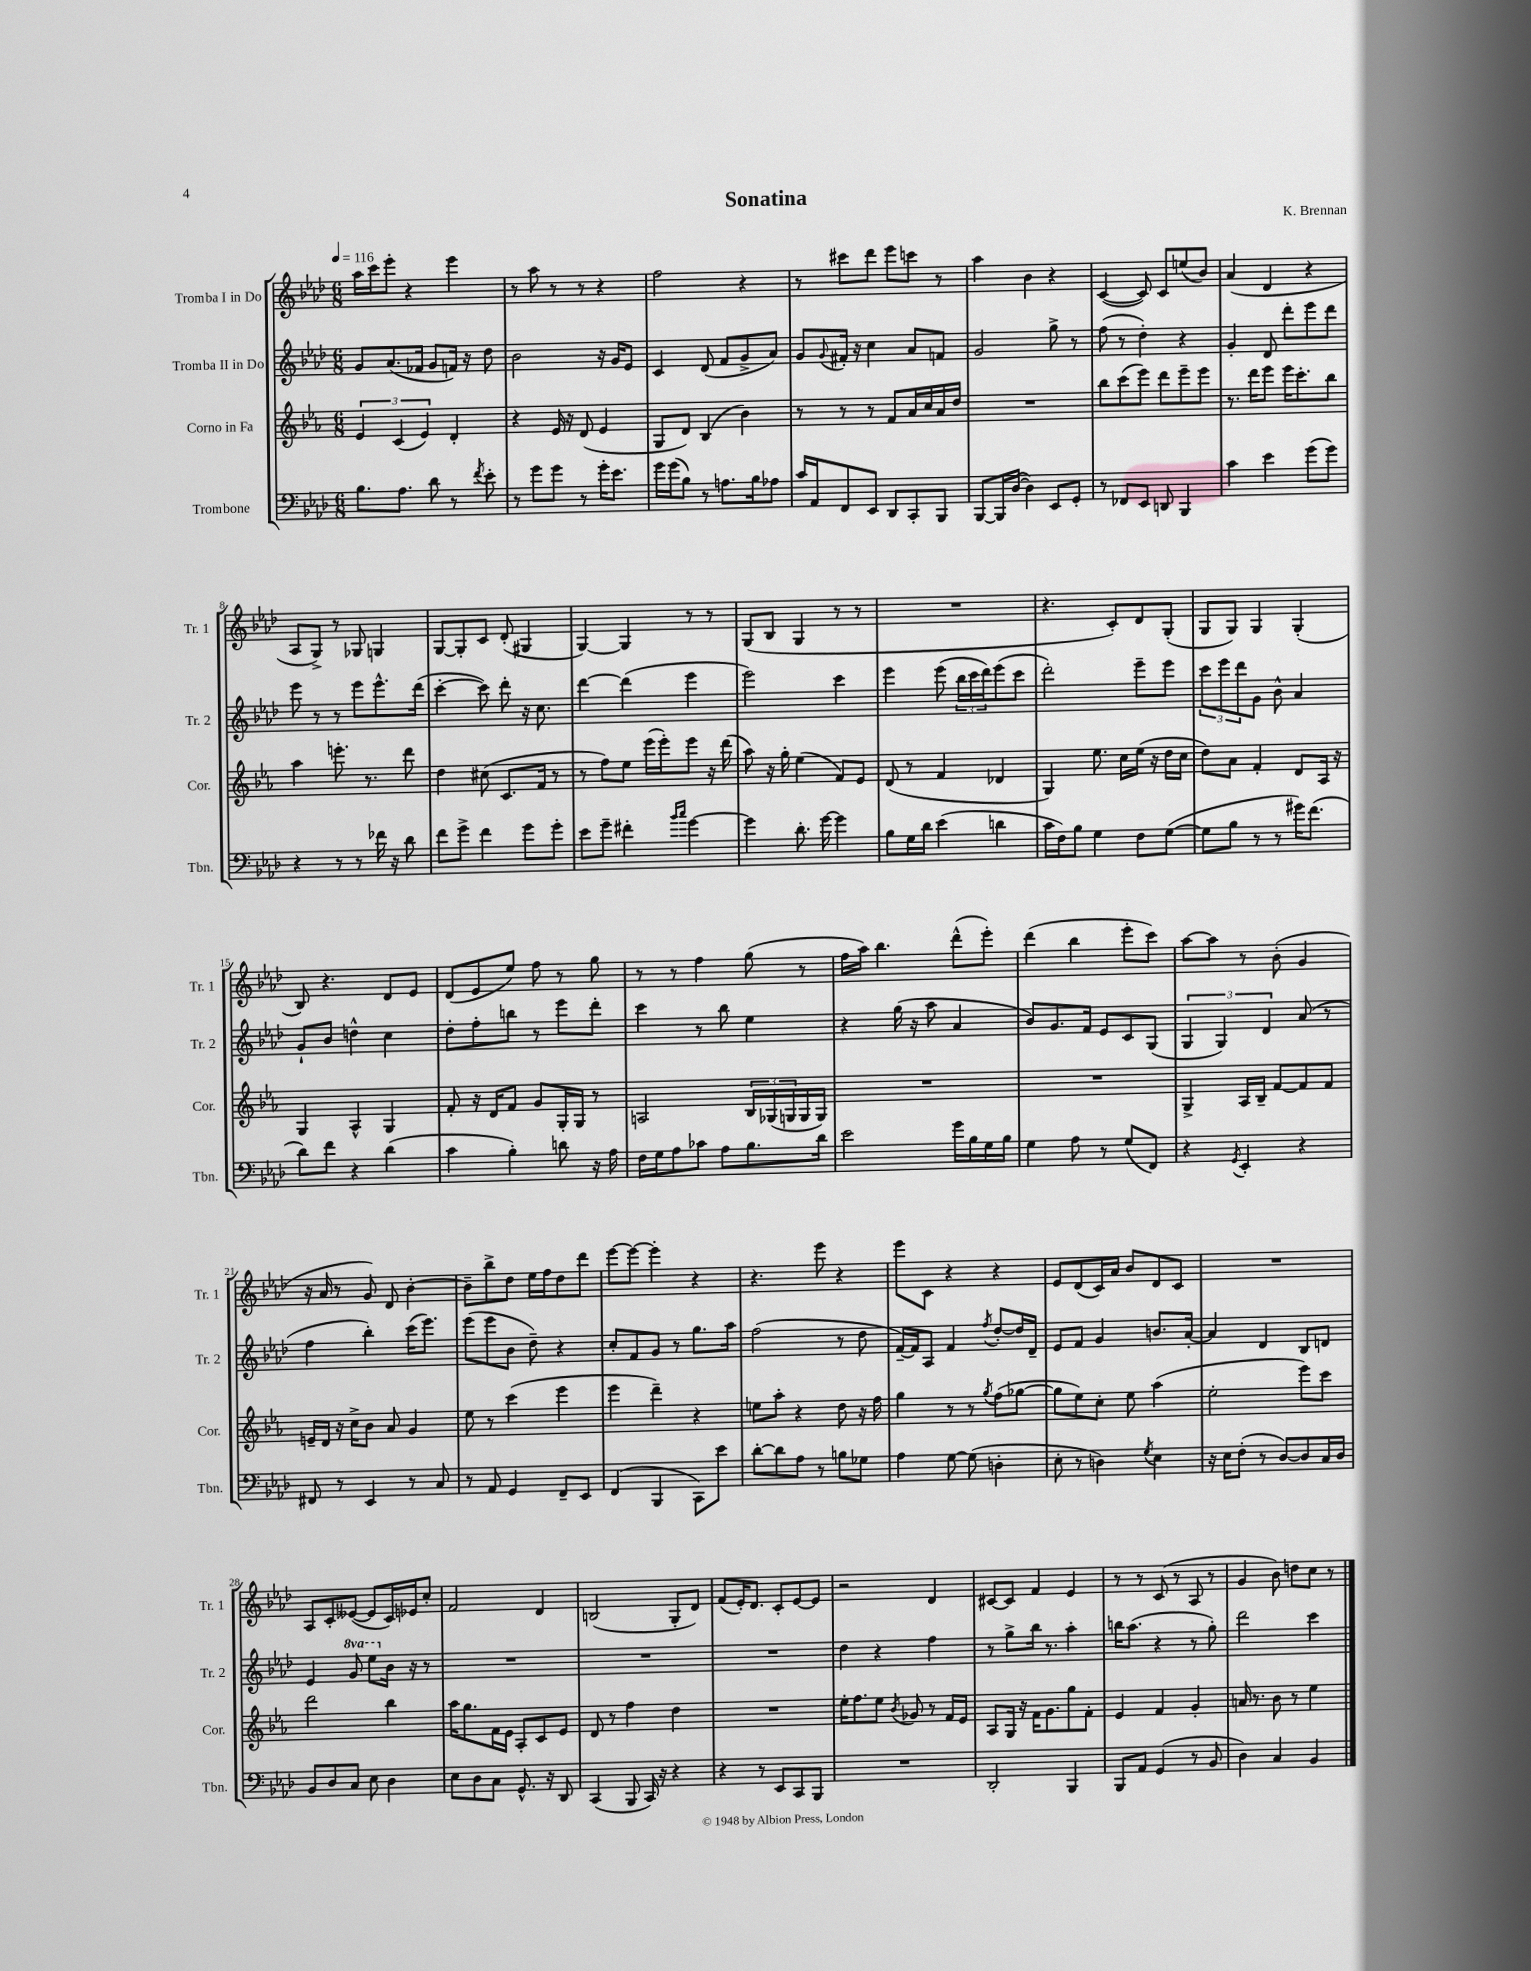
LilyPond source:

\header { title = "Sonatina" composer = "K. Brennan" }
<<
\new StaffGroup <<
\new Staff = "s0" \with { instrumentName = "Tromba I in Do" shortInstrumentName = "Tr. 1" } {
    \clef treble \key aes \major \numericTimeSignature \time 6/8 \tempo 4 = 116
    aes''16 c'''16 ees'''8-. r4 ees'''4 |
    r8 aes''8 r8 r8 r4 |
    f''2 r4 |
    r8 cis'''8 des'''8 ees'''8 c'''8 r8 |
    aes''4 bes'4 r4 |
    c'4~( c'8) c'8 e''8( bes'8) |
    aes'4( des'4 r4 |
    aes8 g8->) r8 ges8 g4 |
    g8~ g8-. c'8 des'8-.( gis4 |
    g4~) g4 r8 r8 |
    g8( bes8 g4 r8 r8 |
    R2. |
    r4. c'8-.) des'8 g8-.( |
    g8 g8) g4 g4-.( |
    bes8) r4. des'8 ees'8 |
    des'8( ees'8 ees''8) f''8 r8 g''8 |
    r8 r8 f''4 g''8( r8 |
    f''16 aes''16) bes''4. des'''8-^( ees'''8-.) |
    des'''4( bes''4 ees'''8-. c'''8) |
    aes''8~ aes''8 r8 bes'8-.( g'4 |
    r16 aes'16 r8 g'8) des'8 bes'4~-. |
    bes'8-- bes''8-> des''8 ees''16 f''16 des''8 des'''8 |
    ees'''8~ ees'''8~ ees'''4-. r4 |
    r4. ees'''8 r4 |
    ees'''8 c'8 r4 r4 |
    ees'8 des'8( c'16) aes'16 bes'8 des'8 c'8 |
    R2. |
    aes8 c'8-. eeses'8~( eeses'8 c'16) ees'16 c''8-. |
    f'2 des'4 |
    b2( g8-. des'8) |
    f'8( ees'16-.) des'8. c'8-. ees'8~ ees'8 |
    r2 des'4 |
    cis'8~ cis'8 f'4 ees'4 |
    r8 r8 c'8( r8 aes8 r8 |
    g'4 bes'8) d''8 c''8 r8 \bar "|." |
}
\new Staff = "s1" \with { instrumentName = "Tromba II in Do" shortInstrumentName = "Tr. 2" } {
    \clef treble \key aes \major \numericTimeSignature \time 6/8 \set Staff.ottavationMarkups = #ottavation-simple-ordinals
    g'8 aes'8.( fes'16 g'8 f'16) r16 des''8 |
    bes'2 r16 g'16 ees'8 |
    c'4 des'8( f'8 g'8-> aes'8) |
    g'8 \appoggiatura { g'8 } fis'16-. r16 c''4 aes'8 f'8 |
    g'2 g''8-> r8 |
    f''8( r8 des''4-.) r4 |
    g'4-. des'8 des'''8-. ees'''8 des'''8 |
    ees'''8 r8 r8 ees'''8 ees'''8.-^ des'''16( |
    c'''4~-. c'''8) des'''8-. r16 c''8. |
    des'''4~ des'''4( ees'''4 |
    ees'''2) c'''4 |
    ees'''4 ees'''8( \tuplet 3/2 { bes''16 c'''16 des'''16) } ees'''8( c'''8 |
    des'''2-.) ees'''8-- ees'''8 |
    \tuplet 3/2 { c'''8 ees'''8 des'''8 } g'8 bes'8-^ aes'4 |
    g'8-! bes'8 d''4-^ c''4 |
    des''8-. f''8-. b''8 r8 ees'''8 des'''8-. |
    c'''4 r8 bes''8 ees''4 |
    r4 g''16( r16 aes''8 aes'4 |
    bes'8) g'8. f'16 ees'8 c'8 g8( |
    \tuplet 3/2 { g4 g4) des'4 } aes'8( r8 |
    f''4 bes''4-.) c'''16( ees'''8.) |
    ees'''8( ees'''8 bes'8 des''8--) r4 |
    c''8-. f'8 g'8 r8 g''8. aes''16 |
    f''2( r8 des''8 |
    f'16~--) f'16 aes8 f'4 \acciaccatura { f''8 } des''8~-. des''16 des'16-- |
    ees'8 f'8 g'4 b'8. aes'16~-. |
    aes'4 des'4 bes8 d'8 |
    ees'4 \ottava #1 g''8 ees'''8 \ottava #0 bes'16 r16 r8 |
    R2. |
    R2. |
    R2. |
    des''4 r4 f''4 |
    r8 g''8-> bes''16 r8. aes''4-. |
    b''16 aes''8.( r4 r8 g''8-.) |
    des'''2 c'''4 \bar "|." |
}
\new Staff = "s2" \with { instrumentName = "Corno in Fa" shortInstrumentName = "Cor." } {
    \clef treble \key ees \major \numericTimeSignature \time 6/8
    \tuplet 3/2 { ees'4 c'4( ees'4) } d'4-. |
    r4 ees'16 r16 d'8( ees'4 |
    g8 d'8) bes4( bes'4) |
    r8 r8 r8 f'8 aes'16 c''16 aes'16 d''16 |
    R2. |
    bes''8 c'''8( ees'''8) d'''8 ees'''8-- ees'''8 |
    r8. d'''16 ees'''8 ees'''16 c'''8.-. bes''8 |
    aes''4 e'''8.-. r8. d'''8 |
    d''4 cis''8( c'8. f'16 r8 |
    r8 f''8) ees''8 ees'''16( ees'''16-.) ees'''8 r16 d'''16( |
    aes''8) r16 g''16-. ees''4( f'8) ees'8 |
    d'8( r8 f'4 des'4 |
    g4) ees''8. c''16 ees''16( r16 d''16 c''16 |
    d''8) aes'8 f'4-. d'8 aes16 r16 |
    g4 aes4-^ g4 |
    f'8-. r16 d'16 f'8 g'8 g16-. g16 r8 |
    a2 \tuplet 3/2 { bes16 ges16( g16 } g16 g16) |
    R2. |
    R2. |
    g4-> aes16 bes16-- f'8~ f'8 f'8 |
    e'16-- d'16 r16 c''16-> bes'8 aes'8 g'4 |
    ees''8 r8 c'''4( ees'''4 |
    ees'''4 d'''4--) r4 |
    e''8 aes''8-. r4 d''8 r16 f''16 |
    g''4 r8 r8 \acciaccatura { g''8 } f''8( ges''8~ |
    ges''8 ees''8) c''8-. ees''8 aes''4( |
    ees''2-. ees'''8) c'''8 |
    d'''2 bes''4 |
    aes''16 g''8. f'16 ees'16 aes8-. c'8 ees'8 |
    d'8 r8 f''4 d''4 |
    R2. |
    ees''16-. f''8. ees''8 \acciaccatura { bes'8 } ges'8 r8 f'16 ees'16 |
    aes8 g16 r16 f'16 g'8. g''8 f'8-. |
    ees'4 f'4 g'4-. |
    a'16 r8. bes'8 r8 ees''4 \bar "|." |
}
\new Staff = "s3" \with { instrumentName = "Trombone" shortInstrumentName = "Tbn." } {
    \clef bass \key aes \major \numericTimeSignature \time 6/8
    bes8. aes8. des'8 r8 \acciaccatura { f'8 } ees'8-. |
    r8 g'8 g'8 r8 g'16-. ees'8. |
    g'16 g'16( bes8) r8 a8. bes16 aes8 |
    c'16 aes,16 f,8 ees,8 des,8 c,8-. bes,,8 |
    bes,,8~ bes,,16 des16~( des4) ees,8 g,8-. |
    r8 fes,8 ees,8 d,8 bes,,4 |
    c'4 ees'4 g'8( g'8) |
    r4 r8 r8 fes'16 r16 des'8 |
    f'8 g'8-> f'4 g'8 g'8-. |
    ees'8 g'8-- fis'4-. \grace { bes'16 c''16 } g'4~ |
    g'4 des'8.-. g'16~ g'4 |
    bes8 g16 des'16 ees'4( d'4 |
    c'16 f16) bes8 g4 f8 g8~( |
    g8 bes8 r8 r8 gis'16) f'8.( |
    des'8) f'8 r4 des'4( |
    c'4 bes4-.) d'8 r16 aes16 |
    f16 g16 aes8 ces'8 aes8 bes8. des'16 |
    ees'2 g'16 bes16 g16 bes16 |
    g4 aes8 r8 g8( f,8) |
    r4 \acciaccatura { g,8 } ees,4-. r4 |
    fis,8 r8 ees,4 r8 c8 |
    r8 aes,8 g,4 f,8-- ees,8 |
    f,4( bes,,4 c,8) ees'8 |
    des'8~-. des'8 aes8 r8 b8 ges8 |
    aes4 g8~ g8( d4-. |
    ees8-. r8 d4) \acciaccatura { g8 } ees4 |
    r16 ees16 f8-.( r8 des8~) des8 c16 des16 |
    bes,8 des8 c8 ees8 des4 |
    ees8 des8 c8 g,8.-^ r16 des,8 |
    c,4( bes,,8 c,16) r16 r4 |
    r4 r8 ees,8 c,8 bes,,8 |
    R2. |
    des,2-. bes,,4 |
    bes,,8 aes,8 g,4( r8 bes,8 |
    des4) c4 bes,4 \bar "|." |
}
>>
>>
